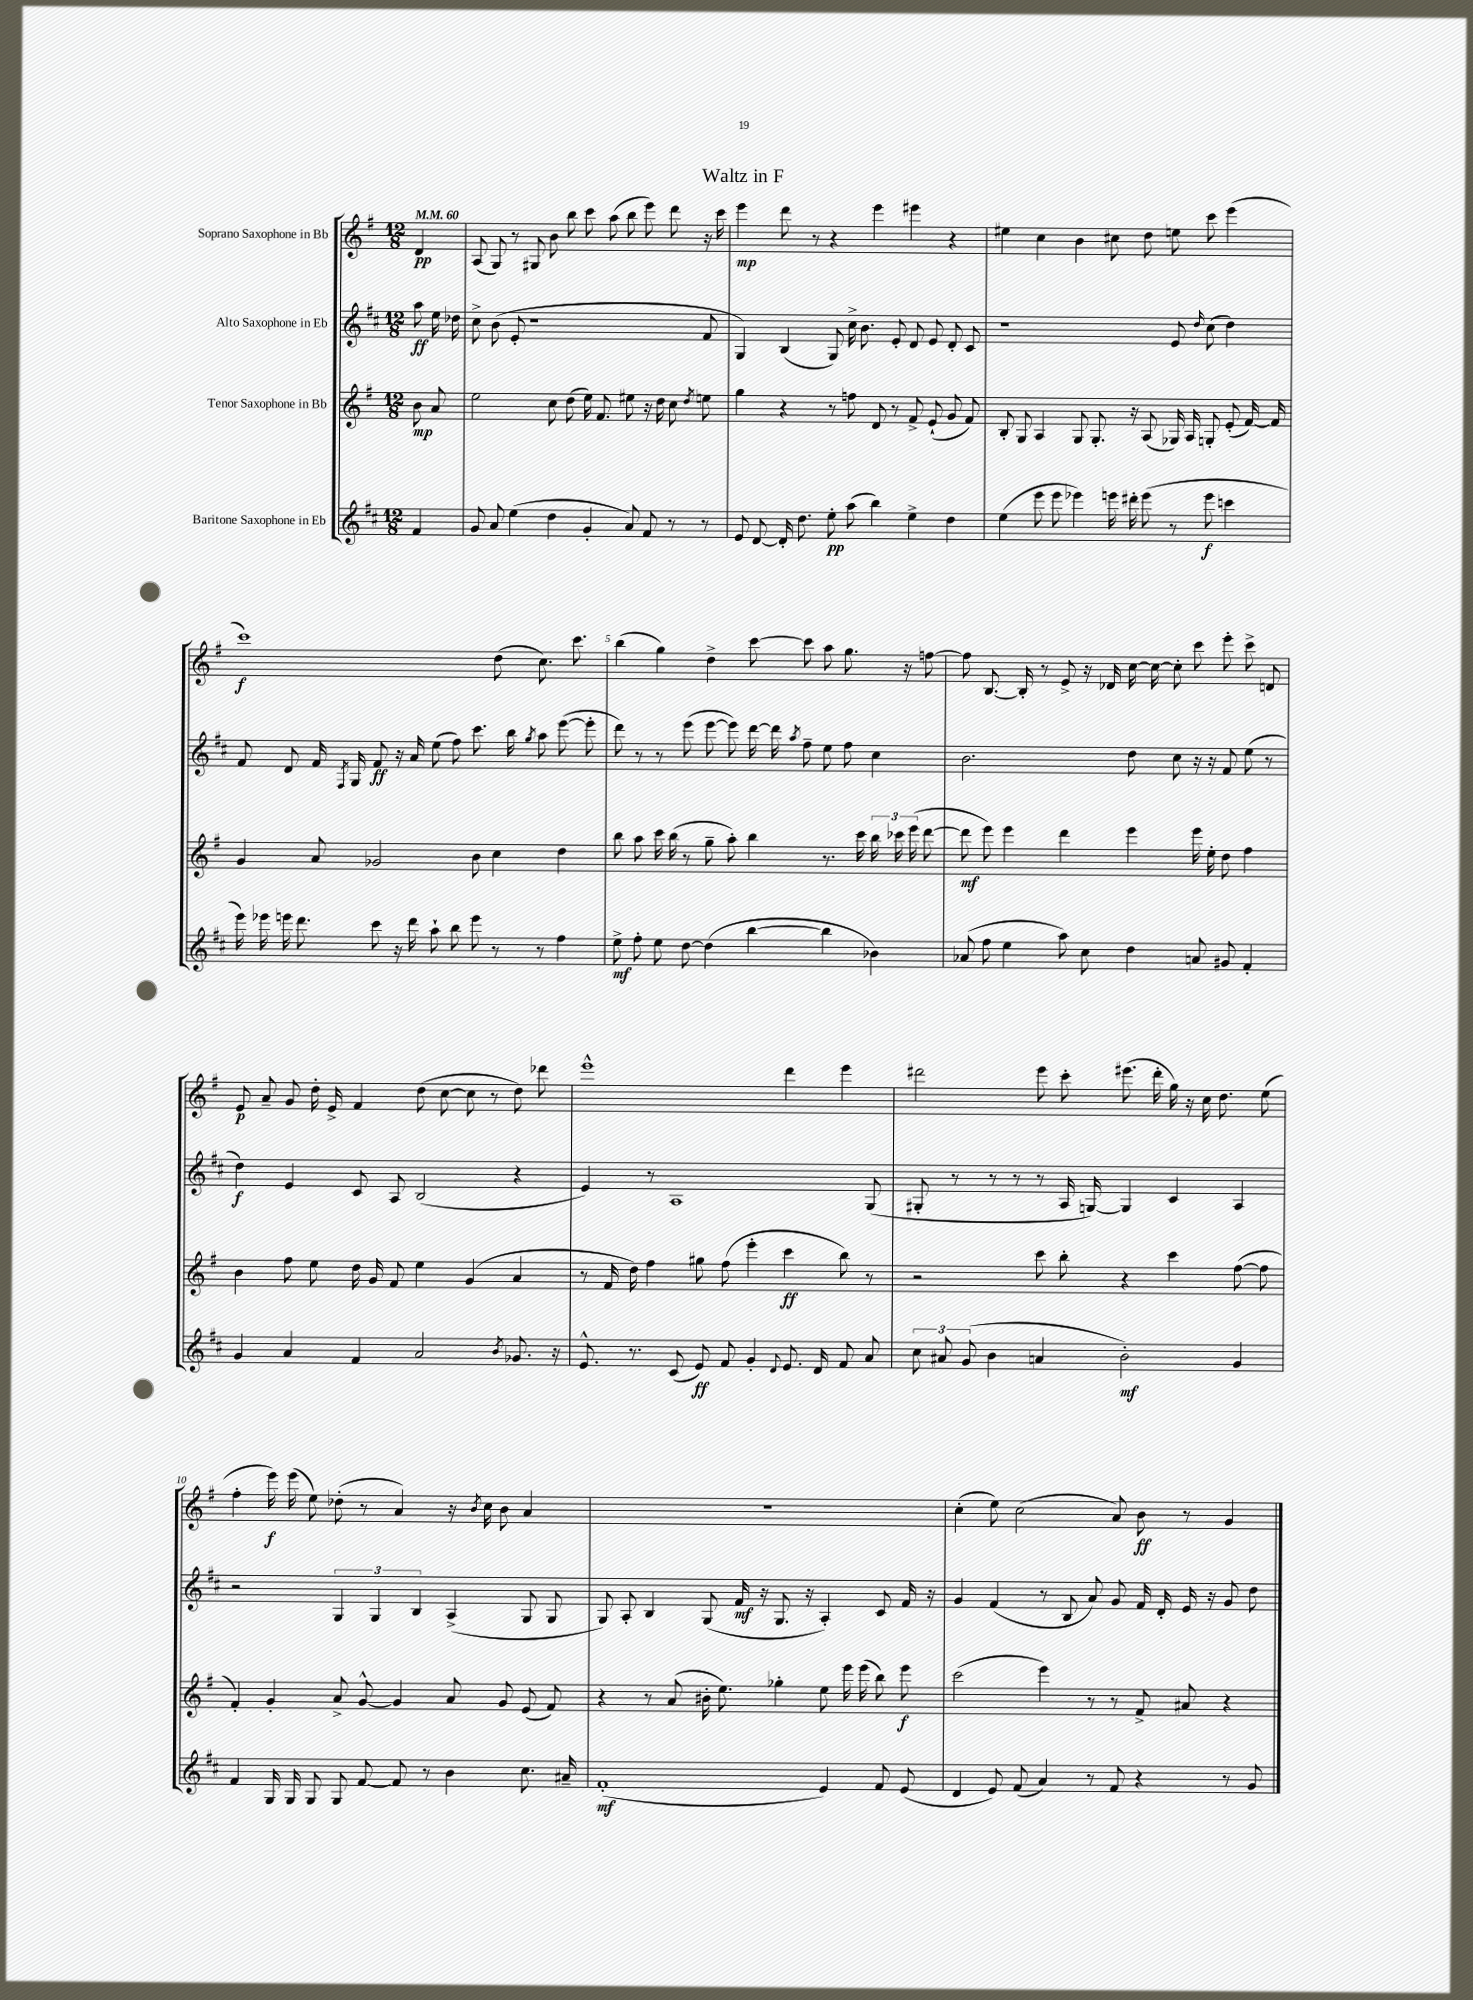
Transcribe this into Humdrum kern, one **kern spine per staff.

**kern	**dynam	**kern	**dynam	**kern	**dynam	**kern	**dynam
*part4	*part4	*part3	*part3	*part2	*part2	*part1	*part1
*staff4	*staff4	*staff3	*staff3	*staff2	*staff2	*staff1	*staff1
*I"Baritone Saxophone in Eb	*	*I"Tenor Saxophone in Bb	*	*I"Alto Saxophone in Eb	*	*I"Soprano Saxophone in Bb	*
*clefG2	*	*clefG2	*	*clefG2	*	*clefG2	*
*k[f#c#]	*	*k[f#]	*	*k[f#c#]	*	*k[f#]	*
*M12/8	*	*M12/8	*	*M12/8	*	*M12/8	*
*MM60	*	*MM60	*	*MM60	*	*MM60	*
=	=	=	=	=	=	=	=
4f#/	.	8b\	mp	8aa\	ff	4d/	pp
.	.	8a/	.	16ee\	.	.	.
.	.	.	.	16dd-X\	.	.	.
=1	=1	=1	=1	=1	=1	=1	=1
8g/	.	2ee\	.	8cc#^\	.	(8A/	.
8a/	.	.	.	(8b\	.	8G/)	.
(4ee\	.	.	.	8e'/	.	8r	.
.	.	.	.	1r	.	8G#X/	.
4dd\	.	8cc\	.	.	.	8b\	.
.	.	(8dd\	.	.	.	8bb\	.
4g'/	.	16ee\)	.	.	.	8ccc\	.
.	.	8.f#/	.	.	.	.	.
.	.	.	.	.	.	(8aa\	.
8a/)	.	8ee#X\	.	.	.	8bb\	.
8f#/	.	16r	.	.	.	8eee\)	.
.	.	16dd\	.	.	.	.	.
8r	.	8cc\	.	.	.	8ddd\	.
.	.	8qdd/	.	.	.	.	.
8r	.	8een\	.	8f#/	.	16r	.
.	.	.	.	.	.	16ccc\	.
=2	=2	=2	=2	=2	=2	=2	=2
8e/	.	4gg\	.	4G/)	.	4eee\	mp
[8d/	.	.	.	.	.	.	.
16d'/]	.	4r	.	(4B/	.	8ddd\	.
8.dd\	.	.	.	.	.	.	.
.	.	.	.	.	.	8r	.
8ee'\	pp	8r	.	8G/)	.	4r	.
(8aa\	.	8ffn\	.	16cc#^\	.	.	.
.	.	.	.	8.b\	.	.	.
4bb\)	.	8d/	.	.	.	4eee\	.
.	.	8r	.	8e'/	.	.	.
4ee^\	.	8f#^/	.	8d/	.	4eee#X\	.
.	.	(8e`/	.	8e/	.	.	.
4dd\	.	8g/	.	8d'/	.	4r	.
.	.	8f#/)	.	8c#/	.	.	.
=3	=3	=3	=3	=3	=3	=3	=3
(4ee\	.	8B'/	.	1r	.	4ee#X\	.
.	.	8G/	.	.	.	.	.
8eee\	.	4A/	.	.	.	4cc\	.
8eee\	.	.	.	.	.	.	.
4eee-X\)	.	8G/	.	.	.	4b\	.
.	.	8.G'/	.	.	.	.	.
16eeen\	.	.	.	.	.	8cc#X\	.
16ddd#X'\	.	16r	.	.	.	.	.
(8eee\	.	(8A/	.	.	.	8dd\	.
8r	.	16G-X/)	.	8e/	.	8een\	.
.	.	16A/	.	.	.	.	.
.	.	.	.	16qqdd/	.	.	.
8eee\	f	8Gn'/	.	(8cc#\	.	8ccc\	.
4cccn\	.	(8e'/	.	4dd\)	.	(4eee\	.
.	.	[16f#/)	.	.	.	.	.
.	.	16f#/]	.	.	.	.	.
!!LO:LB:g=z
=4	=4	=4	=4	=4	=4	=4	=4
16eee\)	.	4g/	.	8f#/	.	1ccc)	f
16eee-X\	.	.	.	.	.	.	.
16eeen\	.	.	.	8d/	.	.	.
8.ddd\	.	.	.	.	.	.	.
.	.	8a/	.	16f#/	.	.	.
.	.	.	.	8qF#/	.	.	.
.	.	.	.	16G/	.	.	.
8ccc#\	.	2g-X/	.	8f#/	ff	.	.
16r	.	.	.	16r	.	.	.
16ddd\	.	.	.	16a/	.	.	.
8aa`\	.	.	.	(8ee\	.	.	.
8bb\	.	.	.	8ff#\)	.	.	.
8eee\	.	8b\	.	8.ccc#\	.	.	.
8r	.	4cc\	.	.	.	(8dd\	.
.	.	.	.	16bb\	.	.	.
.	.	.	.	8qgg/	.	.	.
8r	.	.	.	8aa\	.	8.cc\)	.
4ff#\	.	4dd\	.	([8eee\	.	.	.
.	.	.	.	.	.	8.ccc\	.
.	.	.	.	8eee'\]	.	.	.
=5	=5	=5	=5	=5	=5	=5	=5
8ee^\	mf	8bb\	.	8ddd\)	.	(4bb\	.
8ff#'\	.	8aa\	.	8r	.	.	.
8ee\	.	16ccc\	.	8r	.	4gg\)	.
.	.	(16bb\	.	.	.	.	.
[8dd\	.	8r	.	(8eee\	.	.	.
(4dd\]	.	8gg~\	.	[8eee\	.	4dd^\	.
.	.	8aa'\)	.	8eee\])	.	.	.
[4bb\	.	4bb\	.	[16ddd\	.	[8ccc\	.
.	.	.	.	16ddd\]	.	.	.
.	.	.	.	8qaa/	.	.	.
.	.	.	.	8ff#~\	.	8ccc\]	.
4bb\]	.	8.r	.	8ee\	.	8aa\	.
.	.	.	.	8ff#\	.	8.gg\	.
.	.	16ccc\	.	.	.	.	.
4b-X\)	.	24bb\	.	4cc#\	.	.	.
.	.	24ccc-X\	.	.	.	.	.
.	.	.	.	.	.	16r	.
.	.	(24eee\	.	.	.	.	.
.	.	[8ddd\	.	.	.	[8ffn\	.
=6	=6	=6	=6	=6	=6	=6	=6
(8a-X/	.	8ddd\]	mf	2.b\	.	8ff\]	.
8ff#\	.	8eee\)	.	.	.	[8.B/	.
4ee\	.	4eee\	.	.	.	.	.
.	.	.	.	.	.	16B'/]	.
.	.	.	.	.	.	8r	.
8aa\)	.	4ddd\	.	.	.	8e^/	.
8cc#\	.	.	.	.	.	16r	.
.	.	.	.	.	.	16d-X/	.
4dd\	.	4eee\	.	8dd\	.	[16cc\	.
.	.	.	.	.	.	16cc\_	.
.	.	.	.	8cc#\	.	8cc'\]	.
8an/	.	16eee\	.	16r	.	8ccc\	.
.	.	16ee'\	.	16r	.	.	.
8g#X/	.	8dd\	.	8f#/	.	8eee'\	.
4f#'/	.	4ff#\	.	(8ee\	.	8ccc^\	.
.	.	.	.	8r	.	8dn/	.
!!LO:LB:g=z
=7	=7	=7	=7	=7	=7	=7	=7
4g/	.	4b\	.	4dd\)	f	8e/	p
.	.	.	.	.	.	8a~/	.
4a/	.	8ff#\	.	4e/	.	8g/	.
.	.	8ee\	.	.	.	16dd'\	.
.	.	.	.	.	.	16e^/	.
4f#/	.	16dd\	.	8c#/	.	4f#/	.
.	.	16g/	.	.	.	.	.
.	.	8f#/	.	8A/	.	.	.
2a/	.	4ee\	.	(2B/	.	(8dd\	.
.	.	.	.	.	.	[8cc\	.
.	.	(4g/	.	.	.	8cc\]	.
.	.	.	.	.	.	8r	.
8qb/	.	.	.	.	.	.	.
8.g-X/	.	4a/	.	4r	.	8dd\)	.
.	.	.	.	.	.	8ddd-X\	.
16r	.	.	.	.	.	.	.
=8	=8	=8	=8	=8	=8	=8	=8
8.e^^/	.	8r	.	4e/)	.	1eee^^	.
.	.	16f#/	.	.	.	.	.
8.r	.	16dd\)	.	.	.	.	.
.	.	4ff#\	.	8r	.	.	.
(8c#/	.	.	.	1A	.	.	.
8e/)	ff	8gg#X\	.	.	.	.	.
8f#/	.	(8ff#\	.	.	.	.	.
4g'/	.	4eee'\	.	.	.	.	.
8qqd/	.	.	.	.	.	.	.
8.e/	.	4ccc\	ff	.	.	4ddd\	.
16d/	.	.	.	.	.	.	.
8f#/	.	8bb\)	.	.	.	4eee\	.
8a/	.	8r	.	(8G/	.	.	.
=9	=9	=9	=9	=9	=9	=9	=9
12cc#\	.	2r	.	8G#X'/	.	2ddd#X\	.
12a#X/	.	.	.	.	.	.	.
.	.	.	.	8r	.	.	.
(12g/	.	.	.	.	.	.	.
4b\	.	.	.	8r	.	.	.
.	.	.	.	8r	.	.	.
4an/	.	8ccc\	.	8r	.	8eee\	.
.	.	8bb'\	.	16A/	.	8ccc'\	.
.	.	.	.	[16Gn/)	.	.	.
2b'\)	mf	4r	.	4G/]	.	(8.eee#X\	.
.	.	.	.	.	.	16ddd#'\	.
.	.	4ccc\	.	4c#/	.	16gg\)	.
.	.	.	.	.	.	16r	.
.	.	.	.	.	.	16cc\	.
.	.	.	.	.	.	8.dd\	.
4g/	.	([8ff#\	.	4A/	.	.	.
.	.	8ff#\]	.	.	.	(8ee\	.
!!LO:LB:g=z
=10	=10	=10	=10	=10	=10	=10	=10
4f#/	.	4f#'/)	.	2r	.	4ff#'\	.
16G/	.	4g'/	.	.	.	16eee\)	f
16G/	.	.	.	.	.	(16eee\	.
8G/	.	.	.	.	.	8ee\)	.
8G/	.	8a^/	.	6G/	.	(8dd-X'\	.
[8f#/	.	[8g^^/	.	.	.	8r	.
.	.	.	.	6G/	.	.	.
8f#/]	.	4g/]	.	.	.	4a/)	.
.	.	.	.	6B/	.	.	.
8r	.	.	.	.	.	.	.
4b\	.	8a/	.	(4A^/	.	16r	.
.	.	.	.	.	.	8qb/	.
.	.	.	.	.	.	16cc\	.
.	.	8g/	.	.	.	8b\	.
8.cc#\	.	(8e/	.	8G/	.	4a/	.
.	.	8f#/)	.	8G/	.	.	.
16a#X~/	.	.	.	.	.	.	.
=11	=11	=11	=11	=11	=11	=11	=11
(1f#'	mf	4r	.	8G/)	.	1.r	.
.	.	.	.	8A'/	.	.	.
.	.	8r	.	4B/	.	.	.
.	.	(8a/	.	.	.	.	.
.	.	16b#X'\	.	(8G/	.	.	.
.	.	8.ee\)	.	.	.	.	.
.	.	.	.	16f#/	mf	.	.
.	.	.	.	16r	.	.	.
.	.	4gg-X'\	.	8.G/	.	.	.
.	.	.	.	16r	.	.	.
4e/)	.	8ee\	.	4A'/)	.	.	.
.	.	16eee\	.	.	.	.	.
.	.	(16eee\	.	.	.	.	.
8f#/	.	8bb\)	.	8c#/	.	.	.
(8e/	.	8eee\	f	16f#/	.	.	.
.	.	.	.	16r	.	.	.
=12	=12	=12	=12	=12	=12	=12	=12
4d/	.	(2ccc\	.	4g/	.	(4cc'\	.
8e/)	.	.	.	(4f#/	.	8ee\)	.
(8f#/	.	.	.	.	.	(2cc\	.
4a/)	.	4eee\)	.	8r	.	.	.
.	.	.	.	8B/	.	.	.
8r	.	8r	.	8a/)	.	.	.
8f#/	.	8r	.	8g/	.	8a/)	.
4r	.	8f#^/	.	16f#/	.	8b\	ff
.	.	.	.	16d'/	.	.	.
.	.	8a#X/	.	16e/	.	8r	.
.	.	.	.	16r	.	.	.
8r	.	4r	.	8g/	.	4g/	.
8g/	.	.	.	8dd\	.	.	.
==	==	==	==	==	==	==	==
*-	*-	*-	*-	*-	*-	*-	*-
